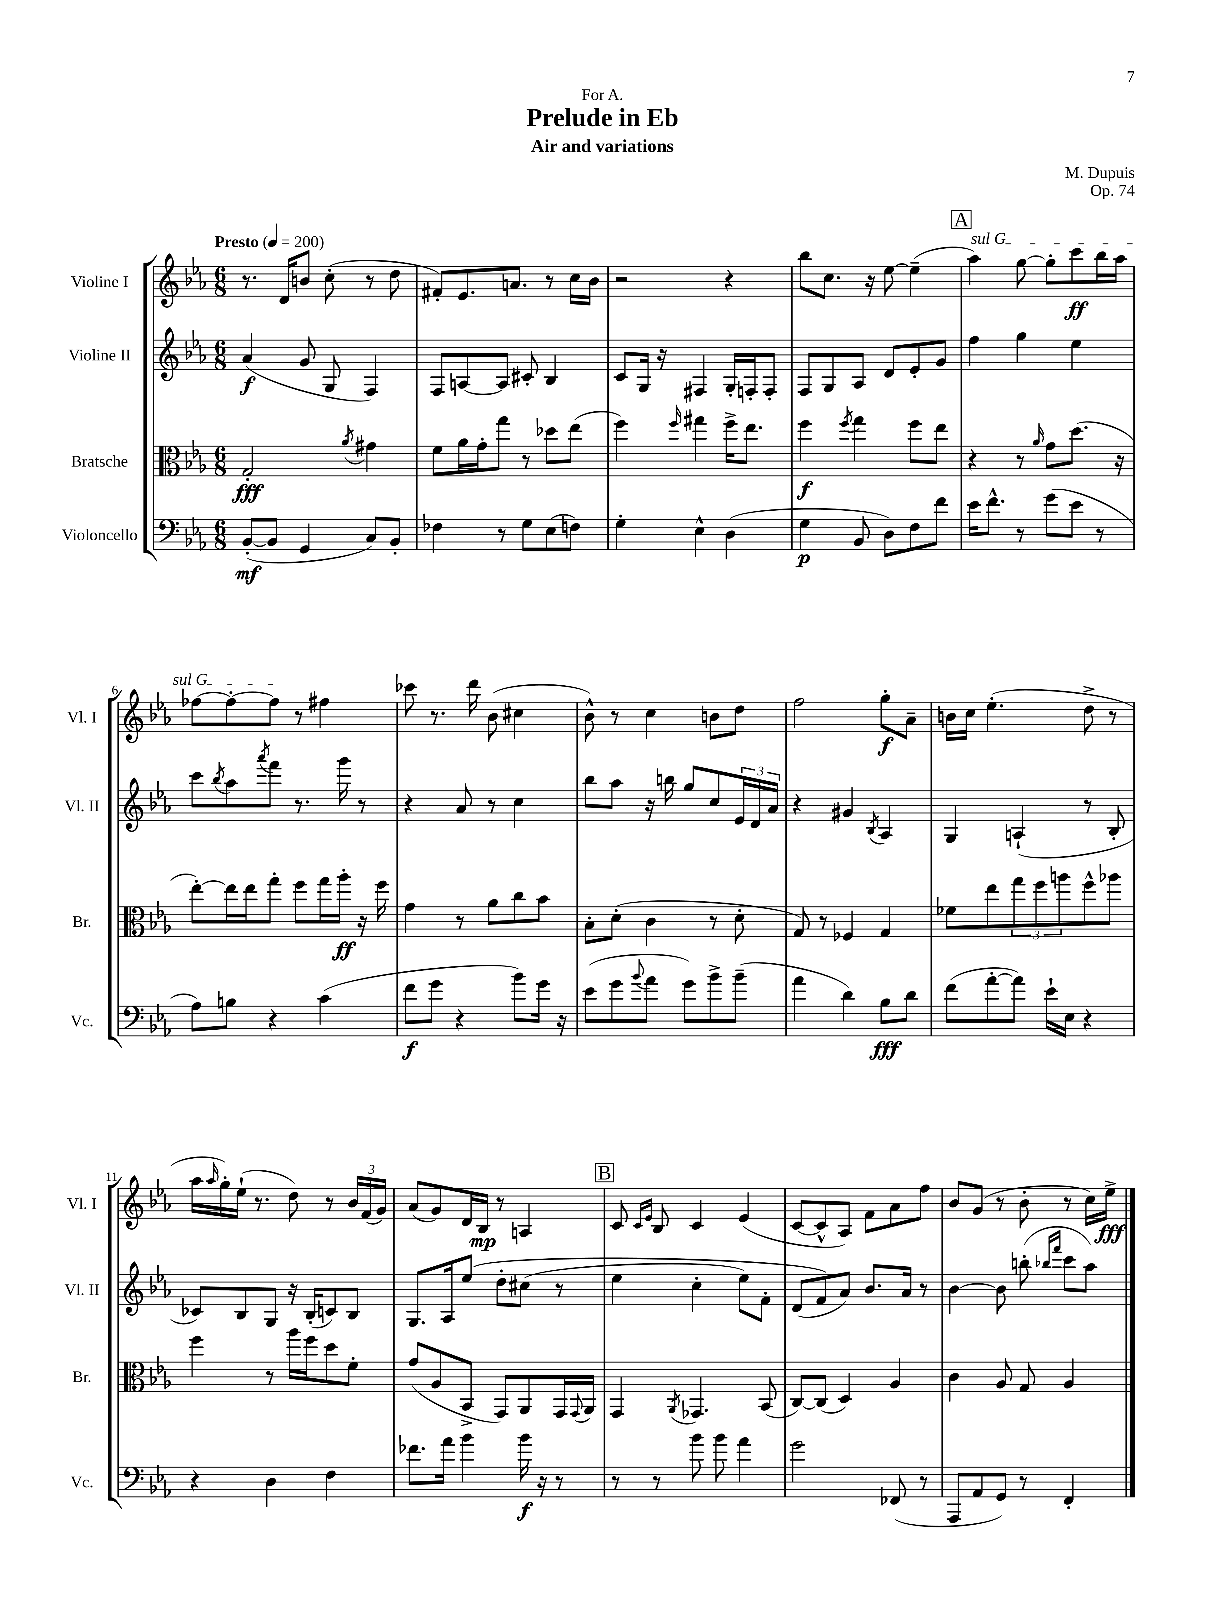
\header { title = "Prelude in Eb" composer = "M. Dupuis" subtitle = "Air and variations" dedication = "For A." opus = "Op. 74" }
<<
\new StaffGroup <<
\new Staff = "s0" \with { instrumentName = "Violine I" shortInstrumentName = "Vl. I" } {
    \clef treble \key ees \major \numericTimeSignature \time 6/8 \tempo "Presto" 4 = 200
    r8. d'16 b'8 c''8-.( r8 d''8 |
    fis'8-.) ees'8. a'8. r8 c''16 bes'16 |
    r2 r4 |
    bes''8 c''8. r16 ees''8~ ees''4--( |
    \mark \markup { \box "A" } \once \override TextSpanner.bound-details.left.text = \markup { \italic "sul G" } aes''4\startTextSpan) g''8~ g''8-. c'''8\ff bes''16 aes''16 |
    fes''8~ fes''8~-. fes''8\stopTextSpan r8 fis''4 |
    ces'''8 r8. d'''16 bes'8( cis''4 |
    bes'8-^) r8 c''4 b'8 d''8 |
    f''2 g''8-.\f aes'8-- |
    b'16 c''16 ees''4.-.( d''8-> r8 |
    aes''16 \grace { aes''16 } g''16-.) ees''16-!( r8. d''8) r8 \tuplet 3/2 { bes'16 f'16( g'16) } |
    aes'8( g'8) d'16 bes16\mp r8 a4 |
    \mark \markup { \box "B" } c'8 \grace { c'16 ees'16 } bes8 c'4 ees'4( |
    c'8~ c'8-^ aes8) f'8 aes'8 f''8 |
    bes'8 g'8( r8 bes'8-. r8 c''16) ees''16->\fff \bar "|." |
}
\new Staff = "s1" \with { instrumentName = "Violine II" shortInstrumentName = "Vl. II" } {
    \clef treble \key ees \major \numericTimeSignature \time 6/8
    aes'4\f( g'8 g8 f4) |
    f8 a8~ a8 cis'8-. bes4 |
    c'8 g16 r16 fis4 g16-. f16-. f8-. |
    f8 g8 aes8 d'8 ees'8-. g'8 |
    \mark \markup { \box "A" } f''4 g''4 ees''4 |
    c'''8 \acciaccatura { bes''8 } aes''8 \acciaccatura { aes'''8 } f'''8 r8. g'''16 r8 |
    r4 aes'8 r8 c''4 |
    bes''8 aes''8 r16 b''16 g''8 c''8 \tuplet 3/2 { ees'16 d'16 aes'16 } |
    r4 gis'4 \acciaccatura { bes8 } aes4 |
    g4 a4-!( r8 bes8-. |
    ces'8) bes8 g8 r16 bes16-.( c'8) bes8 |
    g8. aes16 ees''8\( d''8-. cis''8( r8 |
    \mark \markup { \box "B" } ees''4 c''4-. ees''8) f'8-. |
    d'8( f'8\) aes'8) bes'8. aes'16 r8 |
    bes'4~ bes'8 b''8-.( \grace { bes''16 f'''16 } c'''8 aes''8) \bar "|." |
}
\new Staff = "s2" \with { instrumentName = "Bratsche" shortInstrumentName = "Br." } {
    \clef alto \key ees \major \numericTimeSignature \time 6/8
    g2-.\fff \acciaccatura { aes'8 } gis'4 |
    f'8 aes'16 g'16-. g''8 r8 des''8 ees''8( |
    f''4) \grace { f''16 } gis''4 f''16-> ees''8. |
    f''4\f \acciaccatura { f''8 } g''4 f''8 ees''8 |
    \mark \markup { \box "A" } r4 r8 \grace { aes'16 } g'8 d''8.( r16 |
    ees''8~-.) ees''16 ees''16 g''8-. f''8 g''16 aes''16-.\ff r16 f''16 |
    g'4 r8 aes'8 c''8 bes'8 |
    bes8-. d'8-.( c'4 r8 d'8-. |
    g8) r8 fes4 g4 |
    fes'8 ees''8 \tuplet 3/2 { g''8 f''8 a''8 } f''8-^ aes''8 |
    f''4 r8 aes''16 f''16 d''8 f'8-. |
    g'8( aes8 bes,8-> g,8) aes,8 g,16 \appoggiatura { g,8 } aes,16 |
    \mark \markup { \box "B" } g,4 \acciaccatura { aes,8 } ges,4. bes,8( |
    c8~) c8( d4) aes4 |
    c'4 aes8 g8 aes4 \bar "|." |
}
\new Staff = "s3" \with { instrumentName = "Violoncello" shortInstrumentName = "Vc." } {
    \clef bass \key ees \major \numericTimeSignature \time 6/8
    bes,8~-.\mf( bes,8 g,4 c8) bes,8-. |
    fes4 r8 g8 ees8( f8) |
    g4-. ees4-^ d4( |
    g4\p bes,8 d8) f8 f'8 |
    \mark \markup { \box "A" } ees'16 f'8.-^ r8 g'8( ees'8 r8 |
    aes8) b8 r4 c'4( |
    f'8\f g'8 r4 bes'8) g'16 r16 |
    ees'8( g'8 \appoggiatura { bes'8 } aes'8 g'8) bes'8-> bes'8--( |
    aes'4 d'4) bes8\fff d'8 |
    f'8( aes'8~-. aes'8) ees'16-! ees16 r4 |
    r4 d4 f4 |
    fes'8. aes'16 bes'4 bes'16\f r16 r8 |
    \mark \markup { \box "B" } r8 r8 bes'8 bes'8 aes'4 |
    g'2 fes,8( r8 |
    aes,,8 aes,8 g,8) r8 f,4-. \bar "|." |
}
>>
>>
